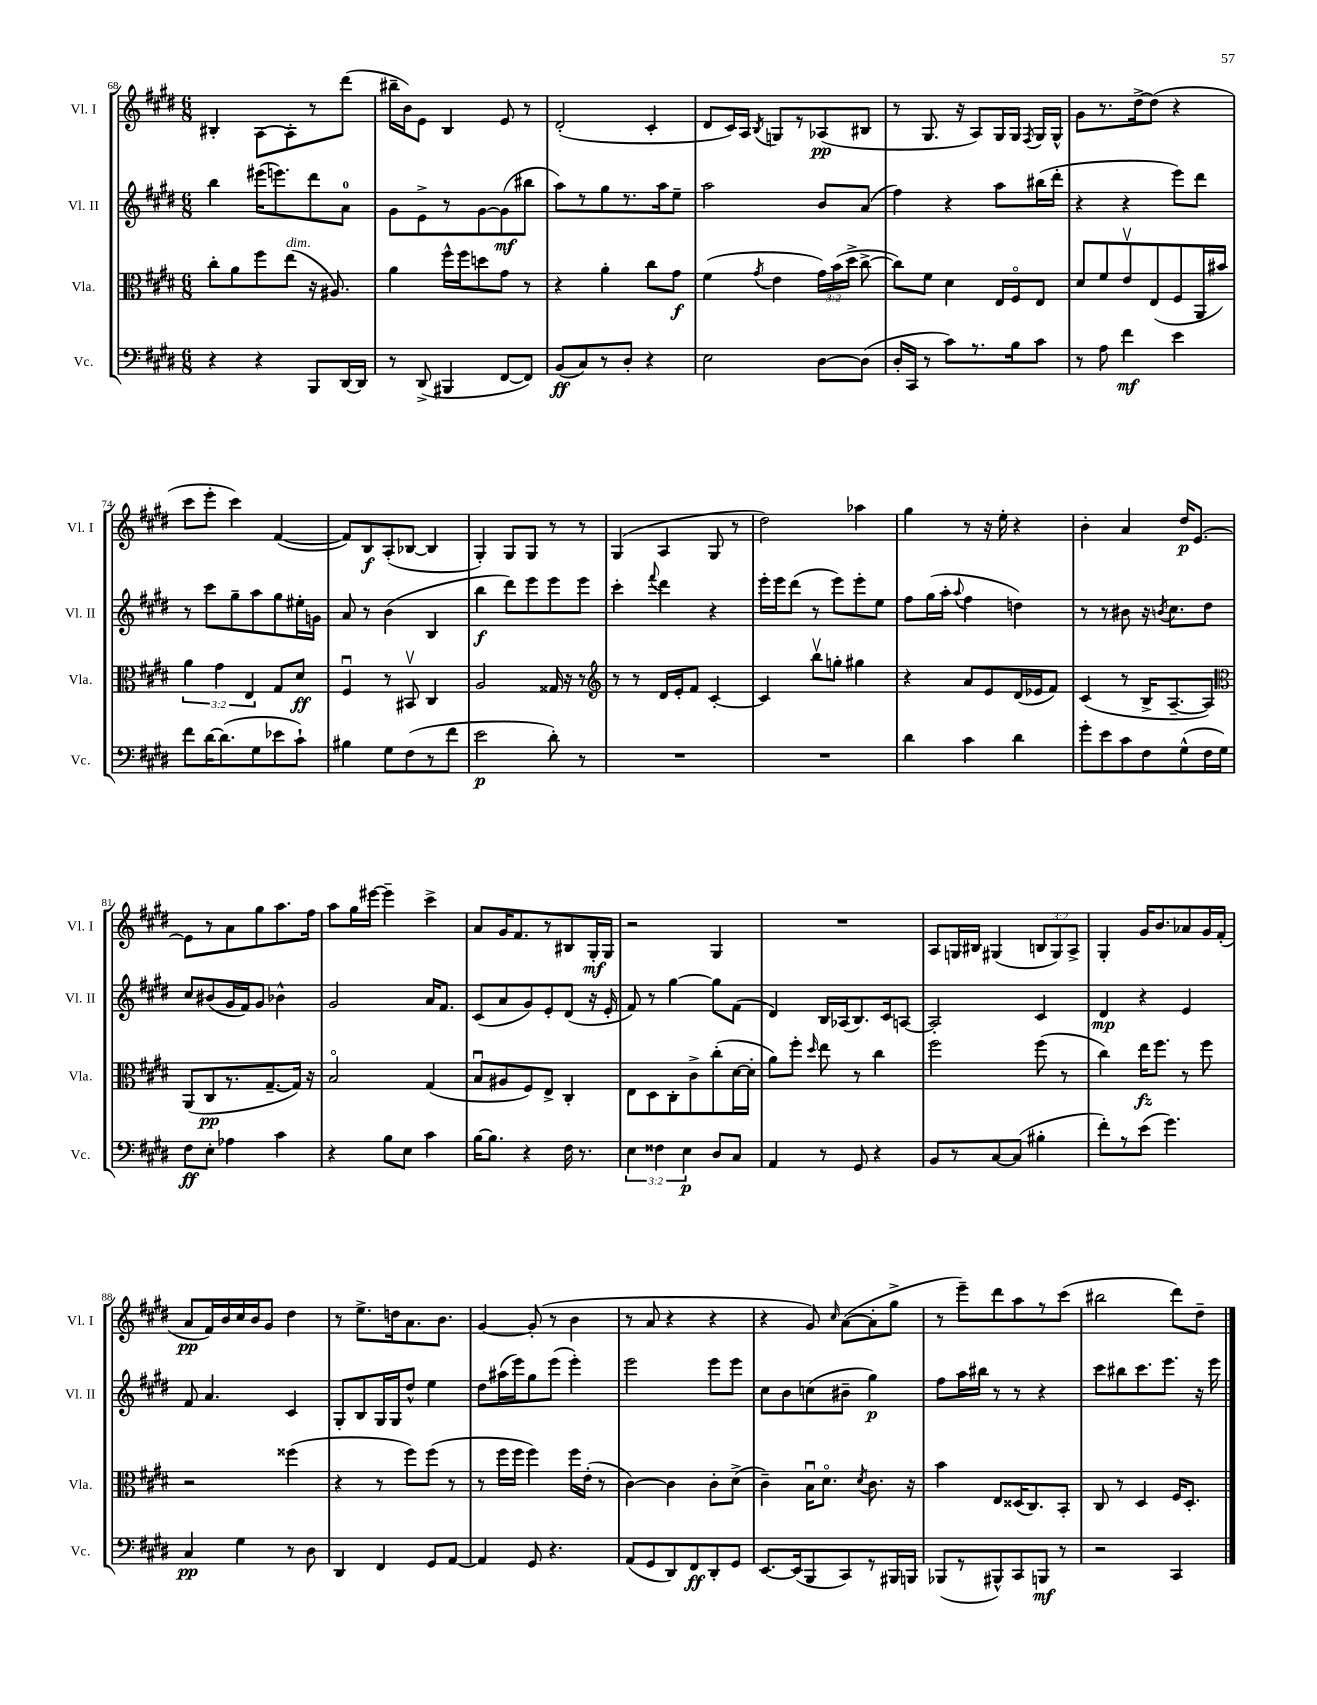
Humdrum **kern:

**kern	**kern	**kern	**kern
*staff4	*staff3	*staff2	*staff1
*clefF4	*clefC3	*clefG2	*clefG2
*k[f#c#g#d#]	*k[f#c#g#d#]	*k[f#c#g#d#]	*k[f#c#g#d#]
*M6/8	*M6/8	*M6/8	*M6/8
4r	8cc#'	4bb	4B#'
.	8a	.	.
4r	8ff#	(16eee#	[8A
.	.	8.eee)	.
.	(8ee	.	8A']
8BBB	16r	8ddd#	8r
.	8.A#)	.	.
[16DD#	.	8a	(8ddd#
16DD#]	.	.	.
=	=	=	=
8r	4a	8g#	16bb#~
.	.	.	16b)
(8DD#^	.	8e^	8e
4BBB#	16ff#^^	8r	4B
.	16ff#	.	.
.	8dd	[8g#	.
[8FF#	8g#	(8g#]	8e
8FF#])	8r	8bb#	8r
=	=	=	=
(8BB	4r	8aa)	(2d#'
8C#)	.	8r	.
8r	4a'	8gg#	.
8D#'	.	8.r	.
4r	8cc#	.	4c#'
.	.	16aa	.
.	8g#	8ee~	.
=	=	=	=
2E	(4f#	2aa	8d#
.	.	.	16c#)
.	.	.	16A
.	8qg#	.	8qB
.	4e	.	8G
.	.	.	8r
[8D#	24g#)	8b	(8A-
.	(24b	.	.
.	24dd#^	.	.
(8D#]	[8cc#^	(8a	8B#
=	=	=	=
16D#'	8cc#])	4ff#)	8r
16CC#	.	.	.
8r	8f#	.	8.G#
8c#)	4d#	4r	.
.	.	.	16r
8.r	.	.	8A)
.	16E	8aa	16G#
16B	16F#o	.	16G#
.	.	.	8qF#
8c#	8E	(16bb#	16G#
.	.	16ddd#'	16G#^^
=	=	=	=
8r	8d#	4r	8g#
8A	8f#	.	8.r
4f#	8ev	4r	.
.	.	.	[16dd#^
.	(8E	.	(8dd#]
4e	8F#	8eee)	4r
.	16AA	8ddd#	.
.	16b#)	.	.
=	=	=	=
8f#	6a	8r	8ccc#
[16d#	.	8ccc#	8eee'
.	6g#	.	.
(8.d#]	.	.	.
.	.	8gg#~	4ccc#)
.	6E	.	.
8G#	.	8aa	.
8e-	8G#	8gg#	([4f#
8c#`)	8d#	16ee#'	.
.	.	16g	.
=	=	=	=
4B#	4F#u	8a	8f#])
.	.	8r	8B
8G#	8r	(4b	(8A'
(8F#	8BB#v	.	[8B-
8r	4C#	4B	4B-]
8f#	.	.	.
=	=	=	=
2e	2A	4bb	4G#')
.	.	8ddd#)	8G#
.	.	8eee	8G#
8d#')	16G##	8eee	8r
.	16r	.	.
8r	8r	8eee	8r
=	=	=	=
*	*clefG2	*	*
2.r	8r	4ccc#'	(4G#
.	8r	.	.
.	.	8qqfff#	.
.	16d#	4ddd#	4A
.	16e'	.	.
.	8f#	.	.
.	[4c#'	4r	8G#
.	.	.	8r
=	=	=	=
2.r	4c#]	16eee'	2dd#)
.	.	16eee	.
.	.	(8ddd#	.
.	8bbv	8r	.
.	8gg'	8eee)	.
.	4gg#	8eee'	4aa-
.	.	8ee	.
=	=	=	=
4d#	4r	8ff#	4gg#
.	.	(16gg#	.
.	.	16aa'	.
.	.	8qqaa	.
4c#	8a	4ff#	8r
.	8e	.	16r
.	.	.	16ee'
4d#	(16d#	4dd)	4r
.	16e-	.	.
.	8f#)	.	.
=	=	=	=
8g#'	(4c#	8r	4b'
8e	.	8r	.
8c#	8r	8b#	4a
8F#	16B^	16r	.
.	.	8qb	.
.	[8.A~	8.cc#	.
(8G#^^	.	.	16dd#
.	.	.	[8.e
16F#	8A])	8dd#	.
16G#)	.	.	.
=	=	=	=
*	*clefC3	*	*
8F#	(8AA	8cc#	8e]
8E'	8C#	(8b#	8r
4A-	8.r	16g#	8a
.	.	16f#)	.
.	.	8g#	8gg#
.	[8.G#~	.	.
4c#	.	4b-^^	8.aa
.	16G#])	.	.
.	16r	.	16ff#
=	=	=	=
4r	2Bo	2g#	8aa
.	.	.	16gg#
.	.	.	[16eee#
8B	.	.	4eee#~]
8E	.	.	.
4c#	(4G#	16a	4ccc#^
.	.	8.f#	.
=	=	=	=
[16B	8Bu	(8c#	8a
8.B]	.	.	.
.	8A#	8a	16g#
.	.	.	8.f#
4r	8F#)	8g#)	.
.	8E^	8e'	8r
16F#	4C#'	(8d#	8B#
8.r	.	.	.
.	.	16r	16G#'
.	.	16e'	16G#
=	=	=	=
6E	8E	8f#)	2r
.	8D#	8r	.
6F##	.	.	.
.	8C#'	[4gg#	.
6E	.	.	.
.	8c#^	.	.
8D#	(8cc#'	8gg#]	4G#
8C#	[16d#	(8f#	.
.	16d#']	.	.
=	=	=	=
4AA	8a)	4d#)	2.r
.	8ff#'	.	.
.	16qqdd#	.	.
8r	8ee	16B	.
.	.	(16A-	.
8GG#	8r	8.B)	.
4r	4cc#	.	.
.	.	16c#	.
.	.	[8A	.
=	=	=	=
8BB	2ff#	2A']	8A
8r	.	.	16G
.	.	.	16B#
[8C#	.	.	(4G#
(8C#]	.	.	.
4B#'	(8ff#	4c#	12B
.	.	.	12G#)
.	8r	.	.
.	.	.	12A^
=	=	=	=
8f#')	4cc#)	4d#	4G#'
8r	.	.	.
(8e	16ee	4r	16g#
.	8.ff#	.	8.b
4.g#)	.	.	.
.	8r	4e	8a-
.	8ff#	.	16g#
.	.	.	(16f#'
=	=	=	=
4C#	2r	8f#	8a
.	.	4.a	16f#)
.	.	.	16b
4G#	.	.	16cc#
.	.	.	16b
.	.	.	8g#
8r	(4ff##	4c#	4dd#
8D#	.	.	.
=	=	=	=
4DD#	4r	8G#'	8r
.	.	8B	8.ee^
4FF#	8r	16G#	.
.	.	16G#	16dd
.	8ff#)	8dd#^^	8.a
8GG#	(8ff#	4ee	.
.	.	.	8.b
[8AA	8r	.	.
=	=	=	=
4AA]	8r	8dd#	[4g#
.	16ff#	(16aa#	.
.	16ff#	16eee)	.
8GG#	4ff#)	8gg#	(8g#']
4.r	.	(8eee	8r
.	16ff#	4eee')	4b
.	(16e'	.	.
.	8r	.	.
=	=	=	=
(8AA	[4c#)	2eee	8r
8GG#	.	.	8a
8DD#)	4c#]	.	4r
8FF#	.	.	.
8DD#'	8c#'	8eee	4r
8GG#	(8d#^	8eee	.
=	=	=	=
[8.EE	4c#~)	8cc#	4r
.	.	8b	.
(16EE]	.	.	.
8BBB	16Bu	(8cc	8g#)
.	8.d#o	.	.
.	.	.	16qqcc#
8CC#)	.	8b#~	([8a
.	8qd#	.	.
8r	8.c#	4gg#)	8a']
16BBB#	.	.	8gg#^
16BBB	16r	.	.
=	=	=	=
(8BBB-	4b	8ff#	8r
8r	.	16aa	8eee~)
.	.	16bb#	.
8BBB#^^)	8E	8r	8ddd#
8CC#	(16D##	8r	8aa
.	8.C#)	.	.
8BBB	.	4r	8r
8r	8BB'	.	(8ccc#
=	=	=	=
2r	8C#	8ccc#	2bb#
.	8r	8bb#	.
.	4D#	8.ccc#	.
.	.	8.eee	.
4CC#	16F#	.	8ddd#)
.	8.D#'	.	.
.	.	16r	8dd#~
.	.	16eee	.
==	==	==	==
*-	*-	*-	*-
